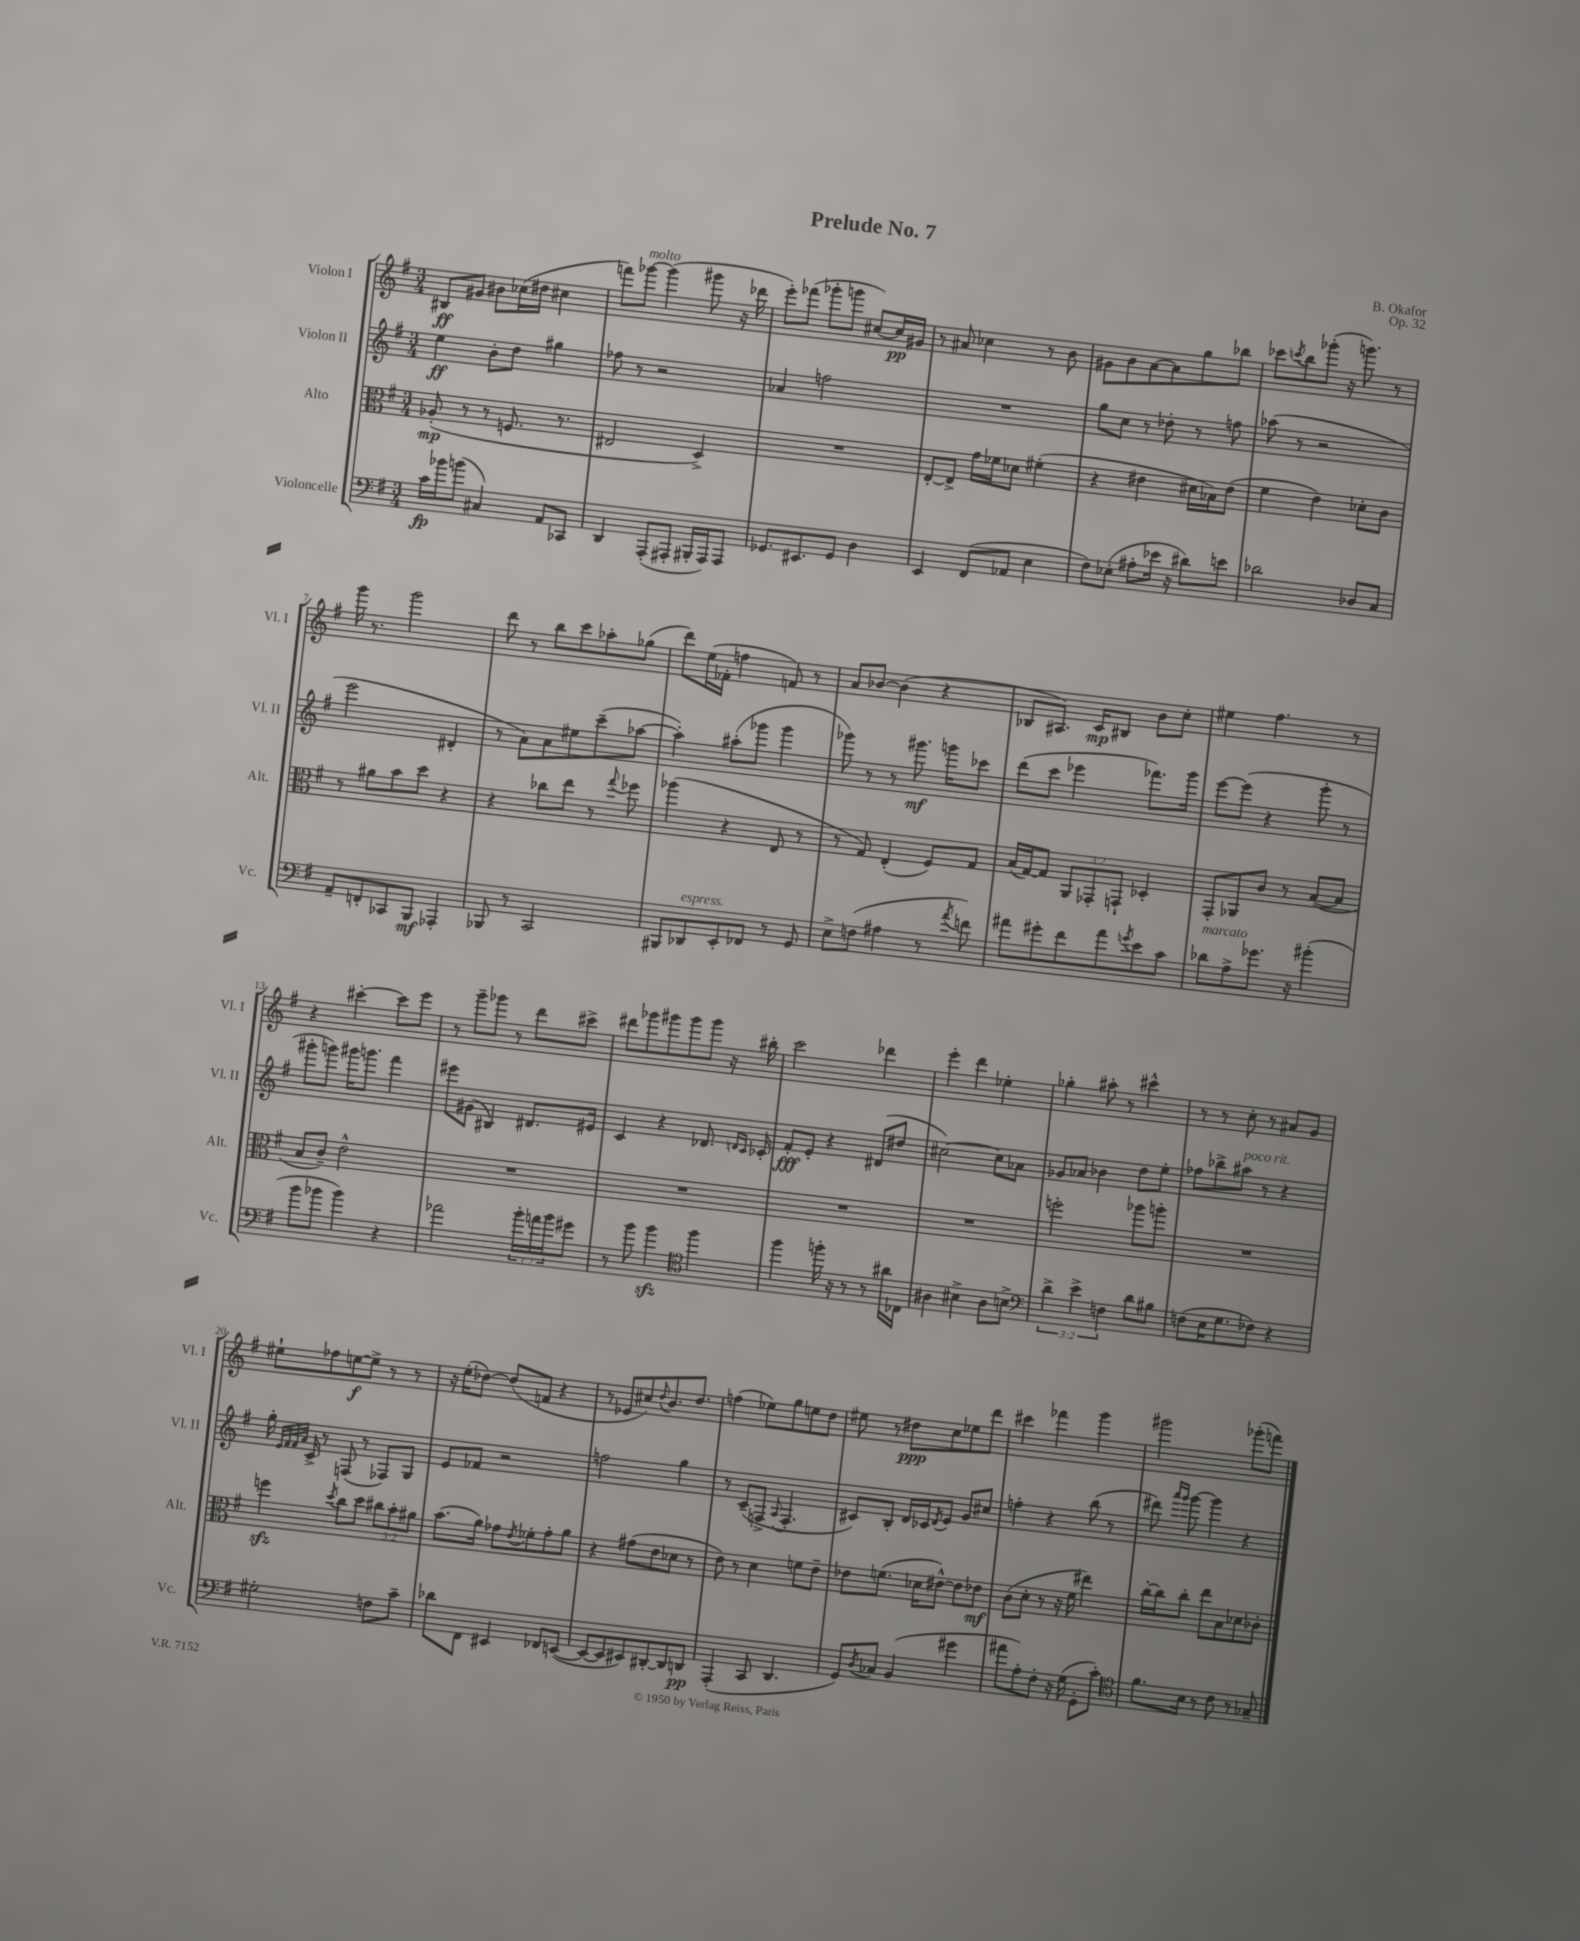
\header { title = "Prelude No. 7" composer = "B. Okafor" opus = "Op. 32" }
<<
\new StaffGroup <<
\new Staff = "s0" \with { instrumentName = "Violon I" shortInstrumentName = "Vl. I" } {
    \clef treble \key g \major \numericTimeSignature \time 3/4
    bis8\ff gis'8 bis'8 ces''16( dis''16 cis''4 |
    f'''8) ges'''8~^\markup { \italic "molto" } ges'''4( gis'''8 r16 des'''16 |
    e'''8-.) fes'''8( ges'''8-. g'''8 cis''8~) cis''16\pp gis'16 |
    r8 ais'8 ces''4 r8 b'8 |
    gis'8 b'8 a'8~ a'8 g''8 bes''8 |
    ces'''8 \acciaccatura { c'''8 } b''8 ges'''8-.( r16 g'''8.) r8 |
    g'''16 r8. g'''2 |
    d'''8 r8 b''8 c'''8 aes''8-. ges''8( |
    d'''8) e''16( fes'16-. f''4 f'8) r8 |
    a'8 bes'8~ bes'4( r4 |
    bes8 ais8.) c'16\mp bis8 b'8 c''8-. |
    eis''4 fis''4. r8 |
    r4 cis'''4~-. cis'''8 e'''8 |
    r8 g'''8-- ges'''8 r8 d'''8 cis'''8-> |
    dis'''8 ges'''8 gis'''8 gis'''8 gis'''8 r16 bis''16-. |
    c'''2 des'''4 |
    e'''4-. d'''4 ees''4-. |
    ges''4-. ais''8-. r8 cis'''4-^ |
    r8 r8 c''8-. r8 ais'8 g'8 |
    eis''8-! fes''8 e''8~\f e''8-> r8 r8 |
    r16 e''16-.( des''8~) des''8( f'8 r4 |
    r8 ees'8 cis''8) \appoggiatura { d''8 } b'8. d''8. |
    f''4( ees''8) g''8 e''8 d''8 |
    eis''8 r8 dis''8\ppp c''8 ees''8 d'''8 |
    cis'''4 fes'''4 g'''4 |
    gis'''2 ges'''8-.( f'''8) \bar "|." |
}
\new Staff = "s1" \with { instrumentName = "Violon II" shortInstrumentName = "Vl. II" } {
    \clef treble \key g \major \numericTimeSignature \time 3/4
    e''4\ff b'8-. d''8 gis''4 |
    fes''8 r8 r2 |
    aes'4 f''2 |
    R2. |
    g''8 c''8 r8 des''8-. r8 f''8 |
    aes''8( r8 r2 |
    e'''2 dis'4-. |
    r8 a'8) a'8 eis''8 c'''8--( aes''8~ |
    aes''4-.) ais''8-.( ges'''8 ges'''4 |
    ges'''8) r8 r8 gis'''8.\mf g'''16 ces'''8 |
    d'''8( c'''8 ees'''4 fes'''8.) g'''16 |
    e'''8~ e'''8( r4 g'''8-. r8 |
    gis'''8-. g'''8) gis'''16 g'''8. fis'''4 |
    eis'''8 gis'8( bis4) dis'8. eis'16 |
    c'4 r4 des'8. \grace { d'16 c'16 } ces'16-. |
    fis'8-.\fff e'8-. r4 dis'8( dis''8 |
    cis''2~) cis''8 aes'8 |
    ges'8 aes'8 bes'4 d''8 e''8-. |
    fes''8 bes''8-> ais''8^\markup { \italic "poco rit." } r8 r4 |
    g''16-. \grace { e'32 fis'32 fis'32 a'32 } c'16-> r8 f8( r8 fes8) g8 |
    e'8 fes'8 r2 |
    f''2 g''4 |
    r8 c'8--( f8-> \appoggiatura { a8 } f4.-. |
    cis'8) b8-. d'16 ces'16 \acciaccatura { d'8 } e'8 g'8 cis''8 |
    f''4-. r4 b''8( r8 |
    dis'''8) \grace { a'''16 g'''16 } g'''8~ g'''4 r4 \bar "|." |
}
\new Staff = "s2" \with { instrumentName = "Alto" shortInstrumentName = "Alt." } {
    \clef alto \key g \major \numericTimeSignature \time 3/4 \override Staff.TupletNumber.text = #tuplet-number::calc-fraction-text
    aes8-.\mp( r8 r8 f8. r8. |
    eis2 d4->) |
    R2. |
    e8~-. e8-> g'16 fes'16 des'8 fis'4-.( |
    r4 eis'4 dis'16 bes16) eis'8( |
    fis'4 e'4) des'8-. c'8 |
    r8 ais'8 b'8 d''8 r4 |
    r4 ces''8 e''8 r8 \appoggiatura { g''8 } fes''8 |
    aes''4( r4 e8 r8 |
    r8 g8) e4-.( fis8) g8 |
    b16( g16~) g8 \tuplet 3/2 { a,8 ges,8-. g,8-! } des4-. |
    g,8-. aes,8 c'8 r8 b8~( b8 |
    b8 c'8--) e'2-^ |
    R2. |
    R2. |
    R2. |
    R2. |
    f''2-. aes''8 a''8-. |
    R2. |
    f''4\sfz \acciaccatura { d''8 } c''8 d''8 \tuplet 3/2 { cis''8 b'8-. ais'8 } |
    b'8.( a'16) ges'8 \acciaccatura { e'8 } fes'8-. ges'8-. a'8 |
    r4 gis'8( e'8 des'8 r8 |
    e'8) r8 d'4 f'8 e'8-- |
    ees'8 f'8.( des'16 eis'8~-^) eis'8 ees'8\mf |
    c'8( d'8-. r8 r16 fis'16 eis''4) |
    c''16~-. c''16 c''8-. e''8 b8 des'8 ces'8-. \bar "|." |
}
\new Staff = "s3" \with { instrumentName = "Violoncelle" shortInstrumentName = "Vc." } {
    \clef bass \key g \major \numericTimeSignature \time 3/4 \override Staff.TupletNumber.text = #tuplet-number::calc-fraction-text
    c'16\fp bes'16 b'8( cis4) a,8 ces,8 |
    d,4 a,,8-.( ais,,8-. bis,,16-. ais,,16) ais,,8 |
    ges,8. eis,8. ges,8 d4 |
    e,4 fis,8( aes,8 e4 |
    fis8) ees8-.( ais8-. ees'16 r16 dis'8) e'8 |
    des'2 des8 c8 |
    a,8-- f,8-. ces,8 b,,8\mf aes,,4-. |
    bes,,8 r8 c,2 |
    bis,,8 des,8^\markup { \italic "espress." } e,8-. fes,8 r8 g,8 |
    e8-> f8( ais4 r8 \acciaccatura { a'8 } f'8) |
    ais'8 gis'8-. fis'8 ais'8 \acciaccatura { g'8 } e'8 c'8 |
    des'8^\markup { \italic "marcato" } a8-> ges'8. r16 bis'4-.( |
    b'8 bes'8 bes'4) r4 |
    aes'2 \tuplet 3/2 { b'16-. a'16 b'16 } gis'8 |
    r8 b'8 b'4\sfz \clef tenor fis''4 |
    fis''4 f''16-. r16 r8 r8 ais'16 ces16 |
    ais4 bis4-> ais8 b8-> |
    \clef bass \tuplet 3/2 { d'4-> e'4-> f4 } d'8 bis8 |
    f8( e16 g8. fes8) r4 |
    gis2-. f8 c'8-- |
    des'8 fis,8 eis,4 fes,8 e,8~( |
    e,8~ e,8 eis,8) dis,8~-. dis,8 d,8\pp |
    a,,4-.( c,8 d,4. |
    g,8) \acciaccatura { d8 } ces8 b,4( gis'4 |
    ais'8 a8-.) fis8-. r16 g16( g,8-. c'8-.) |
    \clef tenor fis'8. b16 r8 c'8 r8 ges8-- \bar "|." |
}
>>
>>
